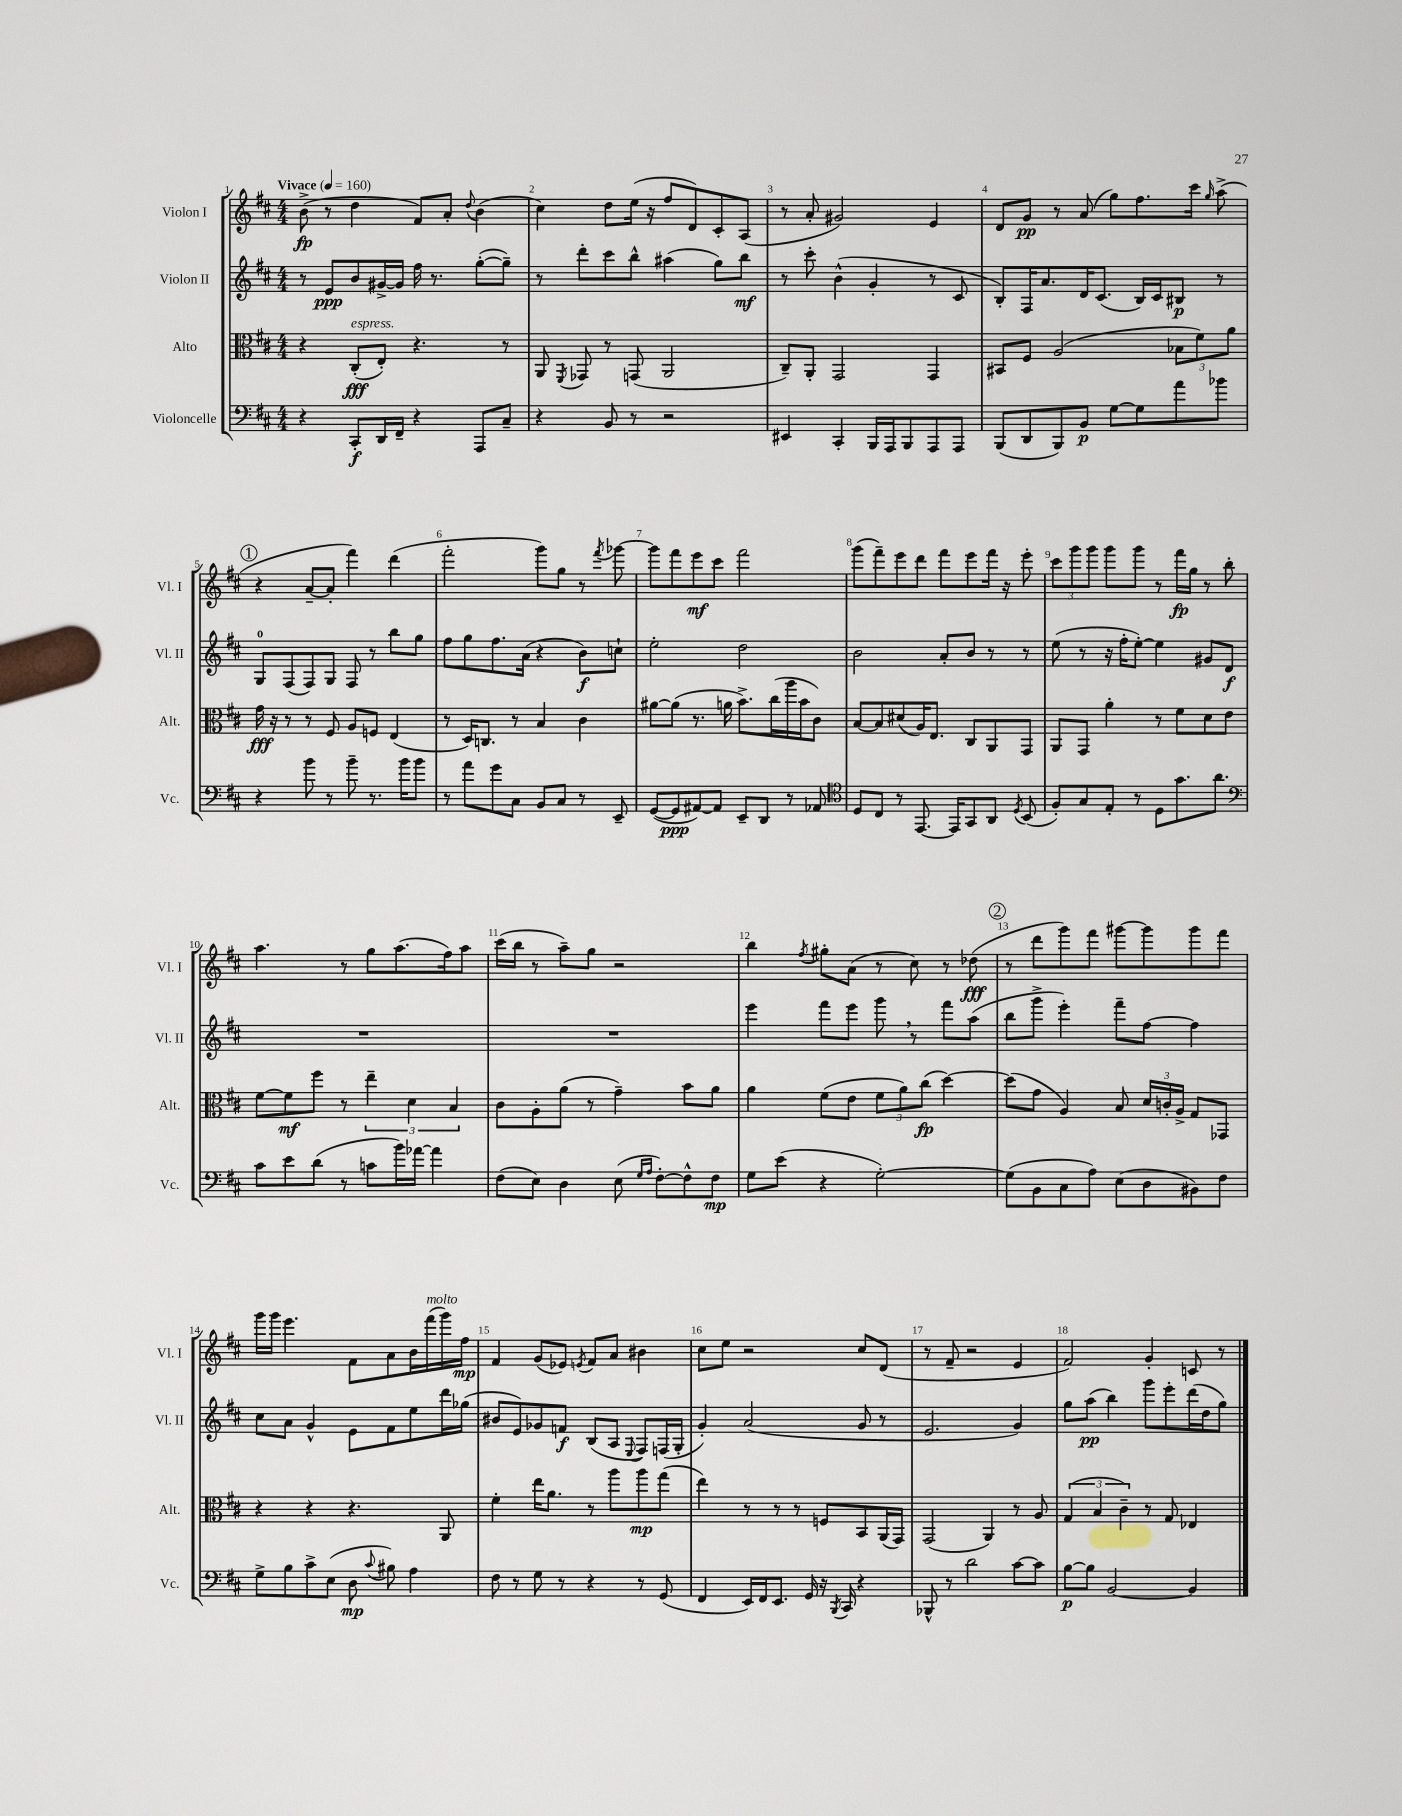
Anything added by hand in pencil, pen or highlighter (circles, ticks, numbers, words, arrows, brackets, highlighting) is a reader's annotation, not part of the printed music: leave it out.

**kern	**kern	**kern	**kern
*staff4	*staff3	*staff2	*staff1
*clefF4	*clefC3	*clefG2	*clefG2
*k[f#c#]	*k[f#c#]	*k[f#c#]	*k[f#c#]
*M4/4	*M4/4	*M4/4	*M4/4
*MM160	*MM160	*MM160	*MM160
4r	4r	8r	(8b^
.	.	8e	8r
8CC#'	(8C#'	8b	4dd
16DD	8E')	[16g#^	.
16FF#~	.	16g#]	.
4r	4.r	16ff#	8f#)
.	.	8.r	.
.	.	.	8a'
.	.	.	8qqdd
8AAA	.	([8gg'	(4b
8C#~	8r	8gg~])	.
=	=	=	=
4r	8AA	8r	4cc#)
.	8qFF#	.	.
.	8GG-	8ddd'	.
8BB	8r	8ccc#	8dd
8r	(8GG	8bb^^	(16ee
.	.	.	16r
2r	2AA	(4aa#	8ff#
.	.	.	8d)
.	.	8gg)	8c#'
.	.	8bb	(8A
=	=	=	=
4EE#	8C#~)	8r	8r
.	8AA'	8ccc#'	8a'
4CC#'	2GG	(4b^^	2g#)
16BBB	.	4g'	.
16AAA	.	.	.
8BBB	.	.	.
8AAA	4GG	8r	4e
8AAA	.	8c#	.
=	=	=	=
(8BBB	8BB#	8B')	8d
8DD	8F#	16F#	8g
.	.	8.a	.
8BBB)	(2A	.	8r
8BB	.	16d	(8a
.	.	(8.c#	.
[8G	.	.	8gg)
8G]	.	16B)	8.ff#
.	.	16c#	.
8a	12B-	8B#	.
.	.	.	16ccc#
.	12f#)	.	.
.	.	.	16qqgg
8b-	.	8r	(8aa^
.	12a	.	.
=	=	=	=
4r	16g	8G	4r
.	16r	.	.
.	8r	(8F#	.
8b	8r	8F#)	[8a~
8r	8F#	8G	8a']
8b~	8A	8F#	4fff#)
8.r	8F	8r	.
.	(4E	8bb	(4ddd
16b	.	.	.
8b	.	8gg	.
=	=	=	=
8r	8r	8ff#	2fff#'
8a	16D)	8gg	.
.	8.C	.	.
8g	.	8.ff#	.
8C#	8r	.	.
.	.	(16a	.
8BB	4B	4r	8ggg)
8C#	.	.	8gg
8r	4c#	8b)	8r
.	.	.	8qfff#
8EE~	.	8cc`	[8ggg-
=	=	=	=
([8GG	[8a#	2ee'	8ggg-]
8GG]	(8a#]	.	8fff#
[8AA#)	8.r	.	8eee
8AA#]	.	.	8ccc#
.	16a	.	.
8EE~	8.b^)	2dd	2fff#
8DD	.	.	.
.	(16cc#	.	.
8r	16aa	.	.
.	16b	.	.
8AA-	8c#)	.	.
=	=	=	=
*clefC4	*	*	*
8D	[8B	2b	(8ggg
8C#	8B]	.	8fff#~)
8r	(8d#	.	8eee
[8.EE	16A)	.	8ddd
.	8.E	.	.
.	.	8a'	8fff#
16EE]	.	.	.
8GG	8C#	8b	8eee
8AA	8AA	8r	16fff#
.	.	.	16r
8qD	.	.	.
(8BB	8GG	8r	8eee'
=	=	=	=
8F#')	8AA	(8ee	12ccc#
.	.	.	12ggg
8G	8GG	8r	.
.	.	.	12ggg
8E'	4a'	16r	8ggg
.	.	16ff#'	.
8r	.	[8ee')	8ggg
8D	8r	4ee]	8r
8.g	8f#	.	16fff#
.	.	.	16gg
.	8d	8g#	8r
8.a	.	.	.
.	8e	8d	8bb'
=	=	=	=
*clefF4	*	*	*
8c#	[8f#	1r	4.aa
8e	8f#]	.	.
(8d	8ff#	.	.
8r	8r	.	8r
8c	6ee~	.	8gg
16b)	.	.	(8.aa
.	6d	.	.
[16a-	.	.	.
4a-]	.	.	.
.	.	.	16ff#)
.	6B	.	.
.	.	.	8aa
=	=	=	=
(8F#	8c#	1r	(16ccc#
.	.	.	16bb
8E)	8A'	.	8r
4D	(8a	.	8aa~)
.	8r	.	8gg
(8E	4g~)	.	2r
16qqG	.	.	.
16qqA	.	.	.
[8F#')	.	.	.
8F#^^]	8b	.	.
8F#	8a	.	.
=	=	=	=
8G	4a	4eee	4bb
(8e	.	.	.
.	.	.	8qff#
4r	(8f#	8fff#	8gg#'
.	8e	8eee	(8a
[2G')	12f#	8ggg	8r
.	12a)	.	.
.	.	8r	8cc#)
.	(12cc#	.	.
.	[4dd)	8fff#	8r
.	.	(8aa	(8dd-
=	=	=	=
(8G]	(8dd]	8bb	8r
8BB	8g	8ggg^	8ddd
8C#	4A)	4eee')	8ggg)
8A)	.	.	8fff#
(8E	8B	8fff#~	[8ggg#
8D	24d	[8ff#	8ggg#]
.	24c'	.	.
.	24A^	.	.
8BB#)	8G	4ff#]	8ggg#
8F#	8GG-	.	8fff#
=	=	=	=
8G^	4r	8cc#	16ggg
.	.	.	16ggg
8B	.	8a	4.eee
8c#^	4r	4g^^	.
(8E	.	.	.
8D	4.r	8e	8f#
8qqc#	.	.	.
8B#)	.	8f#	8a
4A	.	8ee	16b
.	.	.	(16fff#
.	8AA	16ddd	16ggg)
.	.	(16gg-	16ff#
=	=	=	=
8F#	4f#'	8b#	4f#
8r	.	8e)	.
8G	16ee	8g-	(8g
.	8.a	.	.
8r	.	8f	8e-)
.	.	.	8qe
4r	8r	(8B	8f#
.	8aa	8A	8a
.	.	8qqE	.
8r	8aa	8F#)	4b#
(8GG	(8gg	(16F	.
.	.	16G'	.
=	=	=	=
4FF#	4ee)	4g')	8cc#
.	.	.	8ee
16EE)	8r	(2a	2r
16FF#	.	.	.
8.EE	8r	.	.
.	8r	.	.
16GG	.	.	.
16r	8F	.	.
8qBBB	.	.	.
16CC#	.	.	.
4r	8BB	8g	8cc#
.	(16AA	8r	(8d
.	16GG)	.	.
=	=	=	=
8BBB-^^	(2GG	2.e	8r
8r	.	.	8f#~
2d	.	.	2r
.	4AA)	.	.
[8c#	8r	4g)	4e
8c#]	8A	.	.
=	=	=	=
[8B	(6G	8gg	2f#)
8B]	.	(8aa	.
.	6B	.	.
[2BB	.	4bb)	.
.	6c#~)	.	.
.	8r	8ggg	4g'
.	8G	8eee'	.
4BB]	4E-	(16ddd	8c
.	.	16dd	.
.	.	8gg)	8r
==	==	==	==
*-	*-	*-	*-
